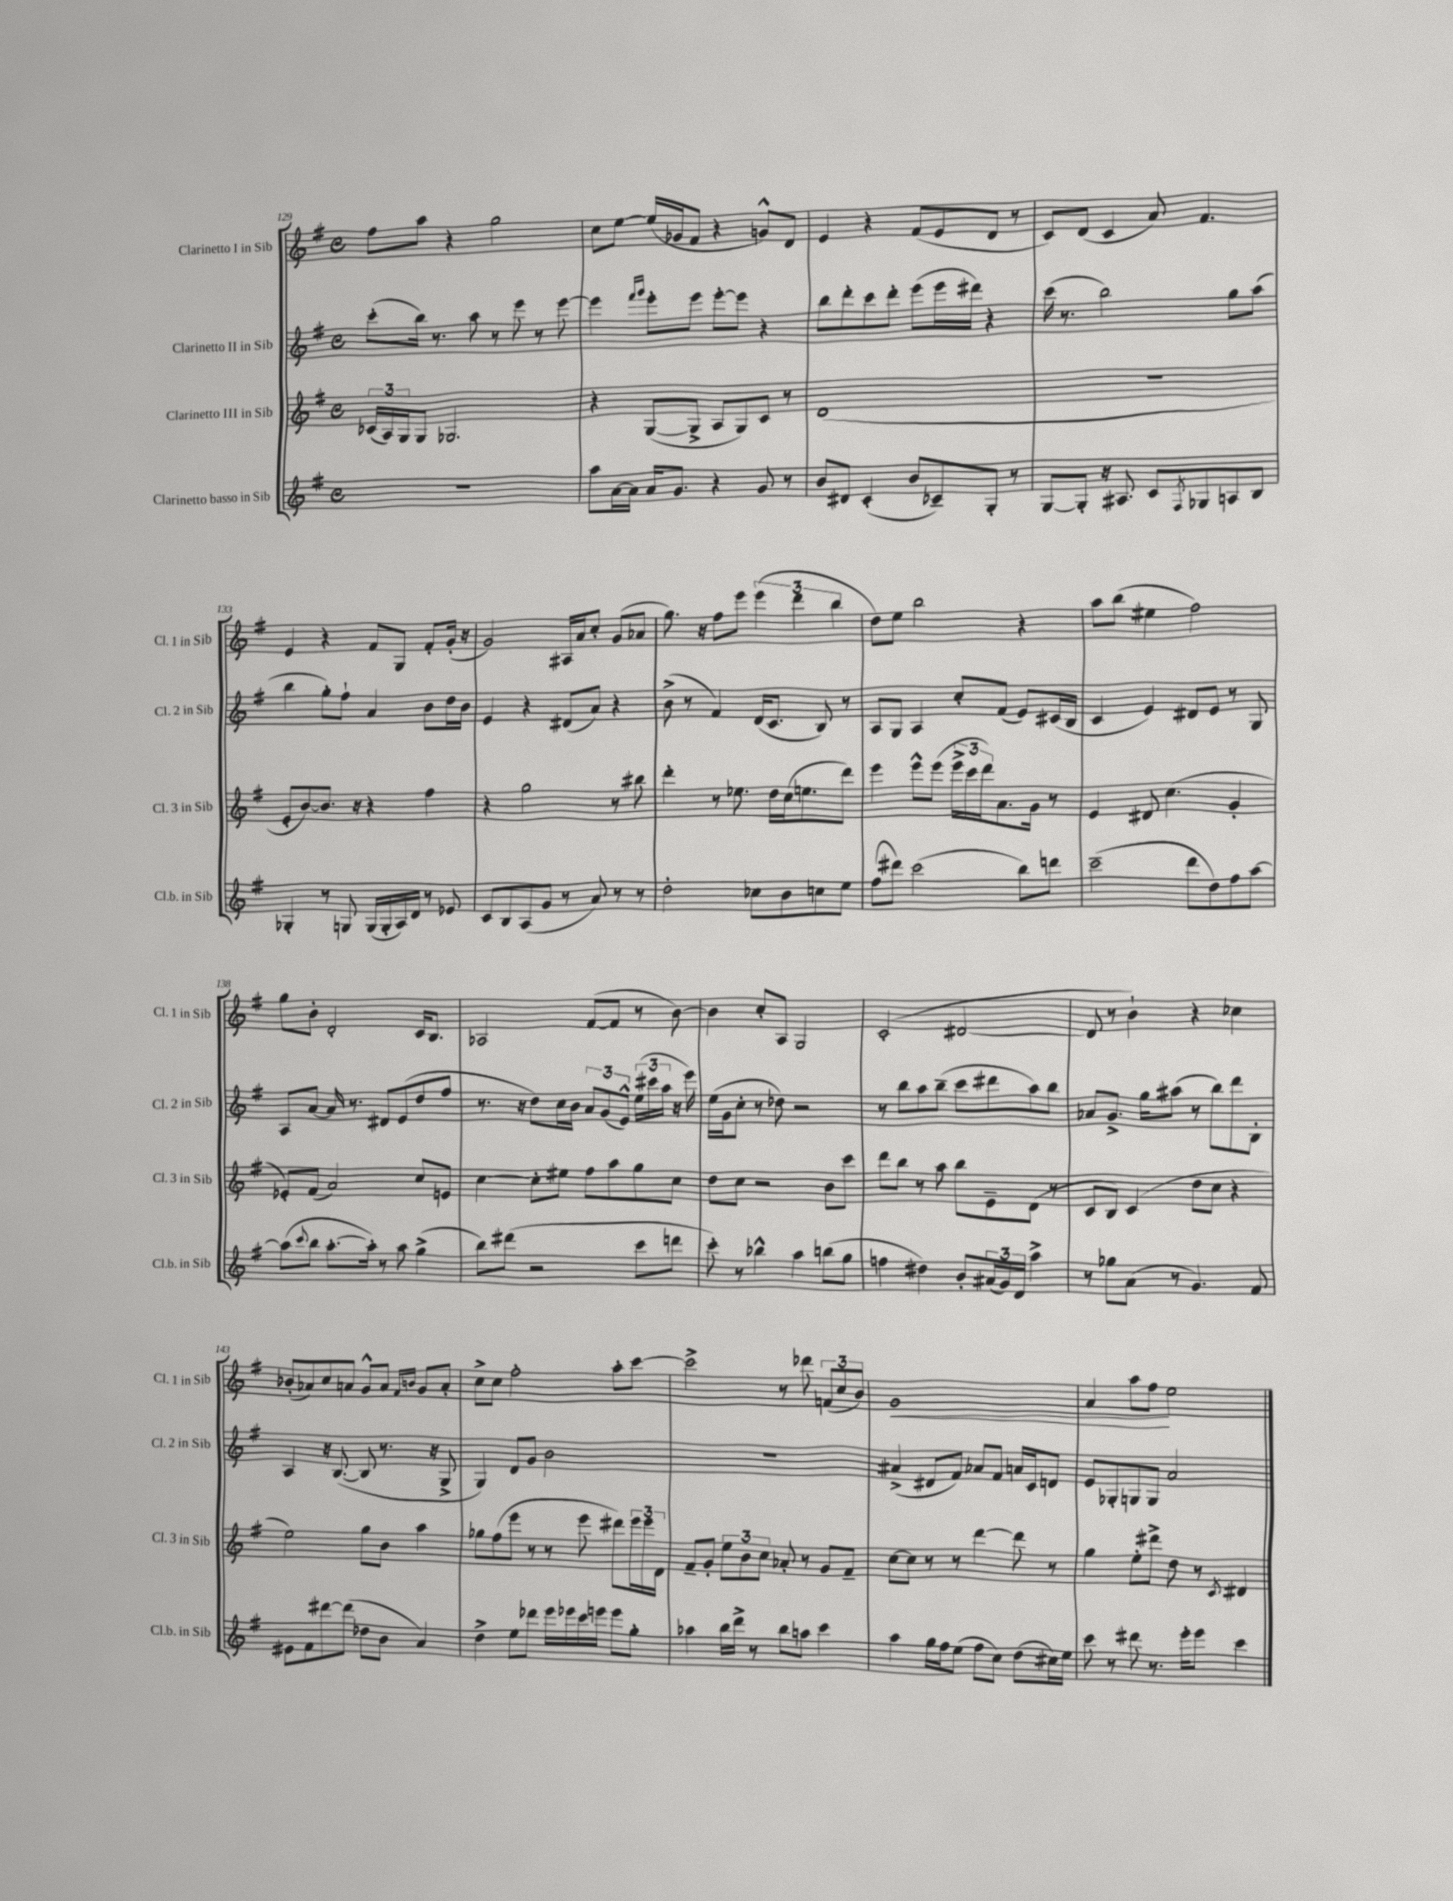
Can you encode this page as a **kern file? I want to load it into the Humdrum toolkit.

**kern	**kern	**kern	**kern	**dynam
*part4	*part3	*part2	*part1	*part1
*staff4	*staff3	*staff2	*staff1	*staff1
*I"Clarinetto basso in Sib	*I"Clarinetto III in Sib	*I"Clarinetto II in Sib	*I"Clarinetto I in Sib	*
*I'Cl.b. in Sib	*I'Cl. 3 in Sib	*I'Cl. 2 in Sib	*I'Cl. 1 in Sib	*
*clefG2	*clefG2	*clefG2	*clefG2	*
*k[f#]	*k[f#]	*k[f#]	*k[f#]	*
*M4/4	*M4/4	*M4/4	*M4/4	*
*met(c)	*met(c)	*met(c)	*met(c)	*
=129	=129	=129	=129	=129
1r	(24c-X/LL	(8ccc'\L	8ff#\L	.
.	24A/)	.	.	.
.	24G/J	.	.	.
.	8G/J	16bb\Jk)	8aa\J	.
.	.	8.r	.	.
.	2.G-X/	.	4r	.
.	.	8aa\	.	.
.	.	8r	2gg\	.
.	.	8eee\	.	.
.	.	8r	.	.
.	.	[8eee\	.	.
=130	=130	=130	=130	=130
8aa\L	4r	4eee\]	8cc\L	.
[16a\L	.	.	[8ee\J	.
16a\JJ]	.	.	.	.
.	.	16qqfff#/LL	.	.
.	.	16qqggg/JJ	.	.
16a/KL	([8G/L	8eee'\L	(16ee/LL]	.
8.g/J	.	.	16g-X/J	.
.	8G^/J]	8eee\J	8f#/J	.
4r	8A/L	[8eee'\L	4r	.
.	8G/)	8eee\J]	.	.
8g/	8c/J	4r	8gn^^/L)	.
8r	8r	.	8d/J	.
=131	=131	=131	=131	=131
8b/L	(1d	8bb\L	4e/	.
8d#X/J	.	8ddd'\	.	.
(4c'/	.	8ccc\	4r	.
.	.	8ddd'\J	.	.
8b/L	.	(8eee\L	(8f#/L	.
8c-X~/)	.	16eee\L	8e/	.
.	.	16ddd#X\JJ)	.	.
8G'/J	.	4r	8d/J	.
8r	.	.	8r	.
=132	=132	=132	=132	=132
[8G/L	1r	(16ccc\	8c/L)	.
.	.	8.r	.	.
8G'/J]	.	.	(8d/J	.
16r	.	2bb\)	4c/	.
8.A#X/	.	.	.	.
8c/L	.	.	8a/)	.
8qF#/	.	.	.	.
8G-X/	.	.	4.f#/	.
8An/	.	8gg\L	.	.
8B/J	.	(8aa\J	.	.
!!LO:LB:g=z
=133	=133	=133	=133	=133
4G-X'/	8e'/L	4bb\	4e/	.
.	[8b/)	.	.	.
8r	8.b/J]	8gg'\L)	4r	.
8Gn/	.	8ff#`\J	.	.
.	16r	.	.	.
(16G/LL	4r	4a/	8f#/L	.
16G'/	.	.	.	.
16A/)	.	.	8G/J	.
16d/JJ	.	.	.	.
8r	4ff#\	8b\L	8f#'/L	.
8e-X/	.	16dd\L	(16g'/Jk	.
.	.	16b\JJ	16r	.
=134	=134	=134	=134	=134
8c/L	4r	4e/	2g/)	.
8B/	.	.	.	.
(8A/	2gg\	4r	.	.
8g/J	.	.	.	.
8r	.	(8d#X/L	16A#X/LL	.
.	.	.	16a/J	.
8a/)	.	8a/J)	8cc'/J	.
8r	8r	4r	(8g/L	.
8r	8bb#X\	.	8a-X/J	.
=135	=135	=135	=135	=135
2dd'\	4ddd'\	(8b^\	8.gg\)	.
.	.	8r	.	.
.	.	.	16r	.
.	8r	4f#/)	8ff#\L	.
.	8.ee-X\	.	8eee\J	.
8cc-X\L	.	(16d/KL	(6eee\	.
.	16dd\LL	8.c/J	.	.
8b\	(16cc\J	.	.	.
.	.	.	6ddd\	.
.	8.een\	.	.	.
8ccn\	.	8B/)	.	.
.	.	.	6bb\	.
8ee\J	8ddd\J)	8r	.	.
=136	=136	=136	=136	=136
(8ff#\L	4eee\	8A/L	8dd\L)	.
8ddd#X\J)	.	8G/J	8ee\J	.
(2ccc\	8eee^^\L	4A/	2bb\	.
.	(8eee\J	.	.	.
.	24eee^\LL	8cc'/L	.	.
.	24ccc\	.	.	.
.	24ddd\J)	.	.	.
.	8.a\	(8f#/J	.	.
8bb\L)	.	8e/L)	4r	.
.	16g\Jk	.	.	.
8dddn\J	8r	(16c#X/L	.	.
.	.	16B/JJ	.	.
=137	=137	=137	=137	=137
(2ccc~\	4e/	4c/	8aa\L	.
.	.	.	(8bb\J	.
.	8d#X/	4e/)	4ee#X\	.
.	(4.cc\	.	.	.
8ddd\L	.	8d#X/L	2ff#\)	.
8dd\)	.	8e/J	.	.
8ff#\	4g'/	8r	.	.
[8aa\J	.	8G/	.	.
!!LO:LB:g=z
=138	=138	=138	=138	=138
(8aa\L]	8e-X'/L)	8A/L	8gg\L	.
8qqccc/	.	.	.	.
8bb\J	(8f#/J	[8a/J	8b'\J	.
[8.aa'\L	2a/)	16a/]	2d'/	.
.	.	8.r	.	.
16aa'\Jk])	.	.	.	.
8r	.	8d#X/L	.	.
8aa\	.	(8e/	.	.
(4gg^\	8cc/L	8dd/	16c/KL	.
.	.	.	8.B/J	.
.	8en/J	8ff#/J	.	.
=139	=139	=139	=139	=139
8bb\L)	[4cc\	8.r	2A-X/	.
(8ddd#X\J	.	.	.	.
.	.	16r	.	.
2r	8cc'\L]	8dd\L)	.	.
.	8ee#X\J	16cc\L	.	.
.	.	16b\JJ	.	.
.	8ff#\L	12a/L	([8f#/L	.
.	.	(12g/	.	.
.	8aa\	.	8f#/J]	.
.	.	12e^^/J)	.	.
8ccc\L	8gg\	(24ee\LL	8r	.
.	.	24ccc#X\	.	.
.	.	24aa\JJ	.	.
8dddn\J	8cc\J	16r	[8b\)	.
.	.	16eee\)	.	.
=140	=140	=140	=140	=140
8ccc'\)	8dd\L	(16ee\LL	4b\]	.
.	.	16g\J	.	.
8r	8cc\J	8cc'\J	.	.
4bb-X^^\	2r	8r	8cc'/L	.
.	.	8dd-X\)	8A/J	.
4aa\	.	2r	2G/	.
(8bbn\L	8b\L	.	.	.
8gg\J	8ccc\J	.	.	.
=141	=141	=141	=141	=141
4ffn\	8ddd\L	8r	(2c'/	.
.	8bb\J	8bb\L	.	.
4dd#X\)	8r	8aa\	.	.
.	8aa\	(8bb~\J	.	.
8b'/L	8bb\L	8ccc\L	[2d#X/	.
(24a#X/L	8e~\	8ddd#X\	.	.
24g/)	.	.	.	.
24d/JJ	.	.	.	.
4aa^\	(8d\J	8aa\)	.	.
.	8r	8bb\J	.	.
=142	=142	=142	=142	=142
8r	8c/L	8a-X/L	8d#/]	.
8gg-X\L	8B/J)	8.g^/J	8r	.
(8a\J	(4c/	.	4b`\)	.
.	.	16gg\KL	.	.
8r	.	(8aa#X\J	.	.
4.g/)	8dd\L	8r	4r	.
.	8cc\J	8bb\L)	.	.
.	4r	8ddd\	4cc-X\	.
8f#/	.	8B'\J	.	.
!!LO:LB:g=z
=143	=143	=143	=143	=143
8e#X\L	2ee\)	4A/	(8b-X'/L	.
8f#\	.	.	8a-X/)	.
[8ddd#X\	.	16r	8cc/	.
.	.	([8.B/	.	.
(8ddd#\J]	.	.	8an/J	.
8dd-X\L	8gg\L	8B/]	8g^^/L	.
8b\J	8b\J	8.r	8a/J	.
.	.	.	16qqf#/LL	.
.	.	.	16qqbn/JJ	.
4a/)	4aa\	.	8g/L	.
.	.	16r	.	.
.	.	8G^/	8a'/J	.
=144	=144	=144	=144	=144
4dd^\	8gg-X\L	4G/)	8cc^\L	.
.	(8ff#\	.	8cc\J	.
8ee\L	8eee\J	8d/L	2ff#'\	.
8ddd-X\J	8r	8g/J	.	.
16eee\LL	8r	2b\	.	.
16eee-X\	.	.	.	.
16ccc\	8eee\	.	.	.
16eeen\JJ	.	.	.	.
8eee\L	8ddd#X\L)	.	8aa'\L	.
8gg'\J	24eee\L	.	[8ccc\J	.
.	24eee\	.	.	.
.	24d\JJ	.	.	.
=145	=145	=145	=145	=145
4aa-X\	8f#~/L	1r	2ccc^\]	.
.	8g'/J	.	.	.
16bb\LL	12ee\L	.	.	.
16ddd^\JJ	.	.	.	.
.	12b\	.	.	.
8r	.	.	.	.
.	12cc\J	.	.	.
8bb\L	8a-X'/	.	8r	.
8aan\J	8r	.	8ddd-X\	.
4ccc\	8g/L	.	(12fn/L	.
.	.	.	12cc/	.
.	8f#~/J	.	.	.
.	.	.	12b/J)	.
=146	=146	=146	=146	=146
!	!	!	!	!LO:HP:b
4aa\	[8cc\L	(4a#X^/	1g	<
.	8cc\J]	.	.	.
16gg\LL	8r	8d#X/L	.	.
16ff#\J	.	.	.	.
(8ee\J	8r	8f#/J)	.	.
8ff#\L	[4ddd\	8a-X/L	.	.
8cc\J)	.	8f#/J	.	.
(8dd\L	8ddd\]	16an/LL	.	.
.	.	16c/J	.	.
16cc#X\L)	8r	8dn/J	.	.
16ee\JJ	.	.	.	.
=147	=147	=147	=147	=147
8ccc\	4gg\	8e/L	4a/	.
8r	.	8G-X'/	.	.
8ddd#X\	8ee'\L	8Gn/	8aa\L	.
8.r	8ddd#X^\J	8G/J	8ff#\J	.
.	8dd\	2a/	2ee\	[
16eee'\KL	.	.	.	.
8eee\J	8r	.	.	.
.	8qc/	.	.	.
4ccc\	4d#X/	.	.	.
==	==	==	==	==
*-	*-	*-	*-	*-
